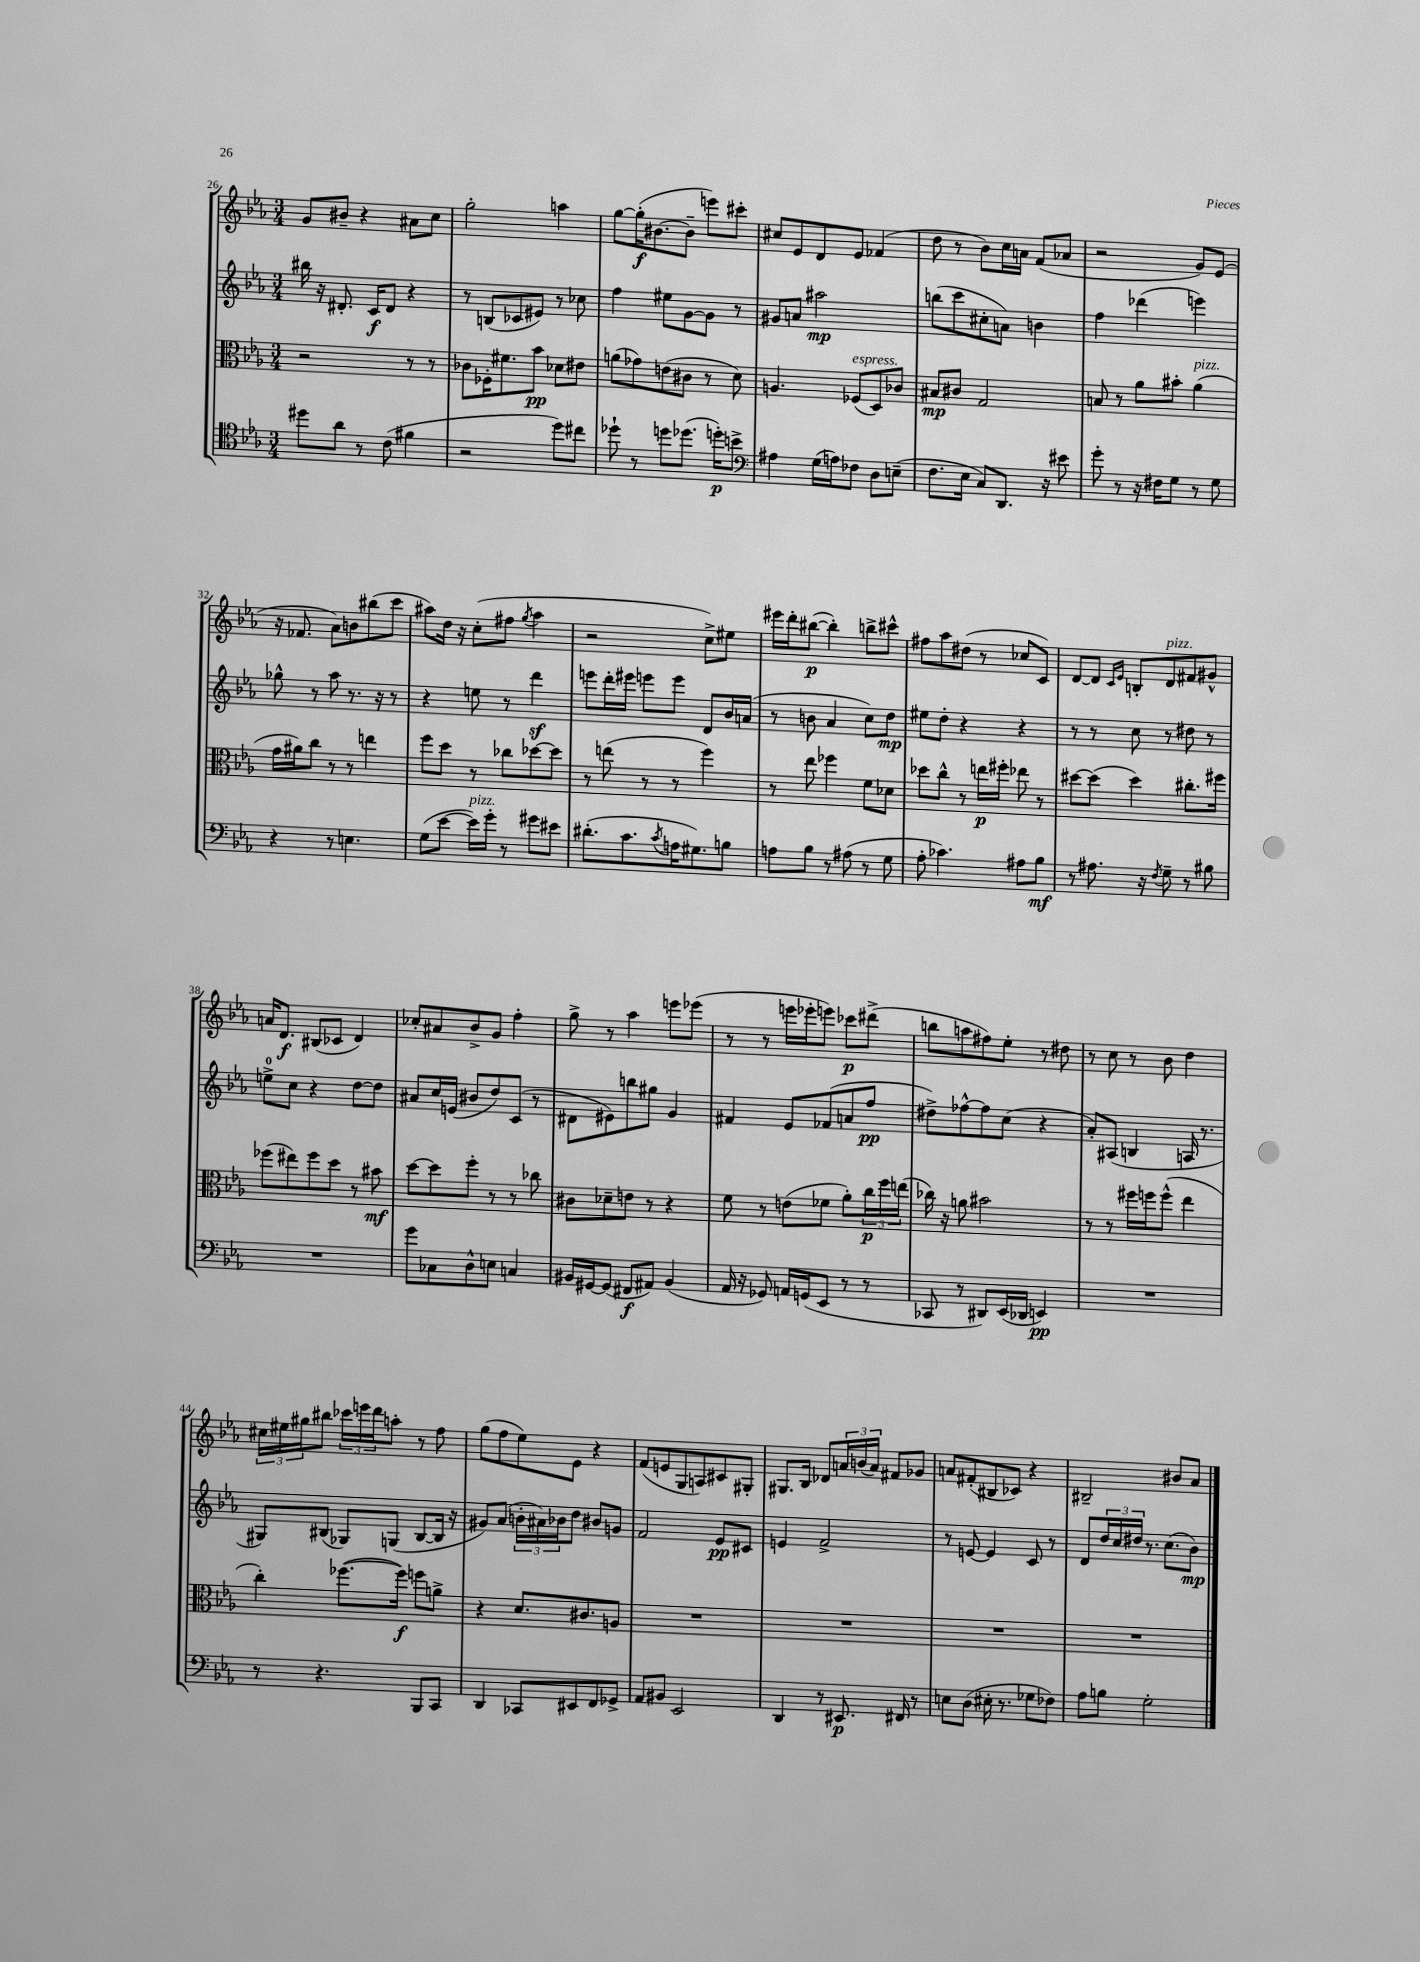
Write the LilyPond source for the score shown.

<<
\new StaffGroup <<
\new Staff = "s0" {
    \clef treble \key ees \major \numericTimeSignature \time 3/4
    g'8 bis'8-- r4 ais'8 c''8 |
    g''2-. a''4 |
    g''8~ g''16-.\f( bis'8.~ bis'8-- e'''8) cis'''8-. |
    cis''8 ees'8 d'8 ees'8 fes'4( |
    d''8 r8 bes'8) c''16 a'16 f'8( aes'8 |
    r2 g'8) ees'8( |
    r16 fes'8. aes'8) b'8 bis''8( c'''8 |
    ais''8) d''16 r16 c''8-.( fis''8 \acciaccatura { g''8 } ais''4 |
    r2 c''8->) eis''8 |
    eis'''16 d'''16-. bis''8~\p( bis''4-.) b''8-> cis'''8-^ |
    fis''8 aes''8 dis''8( r8 ces''8 c'8) |
    d'8~ d'8 \grace { c'16 ees'16 } b8-. d'8^\markup { \italic "pizz." } fis'8 gis'8-^ |
    a'16 d'8.\f bis8( ces'8 d'4) |
    ces''8-. ais'8 bes'8-> g'8 f''4-. |
    g''8-> r8 aes''4 e'''8 ees'''8( |
    r8 r8 e'''16 ees'''16-. e'''8) ces'''8\p dis'''8->( |
    b''8 a''8 fis''8) ees''8-. r8 dis''8 |
    r8 c''8 r8 bes'8 d''4 |
    \tuplet 3/2 { cis''16 eis''16 gis''16 } bis''8 \tuplet 3/2 { ces'''16 e'''16 d'''16 } a''8-. r8 f''8 |
    g''8( f''8 ees''8) ees'8 r4 |
    f'8( e'8 g8 a8) cis'8 gis8-. |
    gis8. bes16 des'8 \tuplet 3/2 { a'16 b'16( a'16) } fis'8 ges'8 |
    a'8 fis'8-.( bis8 ces'8) r4 |
    bis2-- bis'8 aes'8 \bar "|." |
}
\new Staff = "s1" {
    \clef treble \key ees \major \numericTimeSignature \time 3/4
    bis''16 r16 dis'8.-. c'16\f dis'8 r4 |
    r8 b8( ces'8 eis'8) r8 ces''8 |
    f''4 eis''8 g'8~ g'8 r8 |
    gis'8 a'8 ais''2\mp |
    b''8( c'''8 cis''8-. a'8) b'4 |
    f''4 des'''4( e'''4) |
    ges''8-^ r8 aes''8 r8. r16 r8 |
    r4 e''8 r8 d'''4\sf |
    e'''8 d'''16-. eis'''16 e'''8 e'''8 d'8 bes'16 a'16( |
    r8 b'8 aes'4 c''8) d''8\mp |
    eis''8 d''8-. r4 r4 |
    r8 r8 c''8 r8 dis''8 r8 |
    e''8-0-> c''8 r4 d''8~ d''8 |
    ais'8 c''16 e'16( bis'8 d''8) c'8( r8 |
    dis'8 eis'8) b''8 gis''8 g'4 |
    fis'4 ees'8 fes'8( a'8 f''8\pp |
    dis''8->) fes''8~-^ fes''8 c''8( r4 |
    aes'8-.) ais8( b4 a16 r8. |
    gis8) bis8( ges8) g8( bis8~ bis16 r16 |
    gis'8) aes'8( \tuplet 3/2 { b'16-. ais'16) bes'16 } d''8 bis'8 g'8 |
    f'2 ees'8\pp cis'8 |
    e'4 f'2-> |
    r8 e'8~ e'4 c'8 r8 |
    d'8 \tuplet 3/2 { d''16 c''16 dis''16 } r8. c''8.( bes'8\mp) \bar "|." |
}
\new Staff = "s2" {
    \clef alto \key ees \major \numericTimeSignature \time 3/4
    r2 r8 r8 |
    ces'8 fes16-. fis'8. bes'8\pp des'8 eis'8 |
    a'8( ges'8) e'8( cis'8 r8 d'8) |
    a4. fes8^\markup { \italic "espress." }( d8) ces'8 |
    bis8\mp cis'8 g2 |
    b8 r8 aes'8 bis'8-. aes'4^\markup { \italic "pizz." }( |
    g'16 ais'16) c''8 r8 r8 e''4 |
    f''8 d''8 r8 ces''8 des''8~ des''8 |
    r8 e''8( r8 r8 f''4) |
    r8 ees''8 fes''4 f'8 des'8 |
    des''8 c''8-^ r8 e''16\p fis''16-. ees''8 r8 |
    dis''8~ dis''8( dis''4) cis''8.-. fis''16 |
    fes''8( eis''8) fes''8 d''8 r8 bis'8\mf |
    d''8~ d''8 f''8-. r8 r8 ces''8 |
    cis'8 des'8-- e'8 r8 r4 |
    f'8 r8 e'8( fes'8 aes'8-.) \tuplet 3/2 { c''16\p f''16 e''16( } |
    ces''16) r16 a'8 bis'2 |
    r8 r8 fis''16 f''16 f''8-^( ees''4 |
    c''4-.) fes''8.~( fes''16\f) f''8 a'8-> |
    r4 d'8. cis'8. a8 |
    R2. |
    R2. |
    R2. |
    R2. \bar "|." |
}
\new Staff = "s3" {
    \clef tenor \key ees \major \numericTimeSignature \time 3/4
    dis''8 aes'8 r8 c'8( fis'4 |
    r2 d''8) cis''8 |
    des''8-! r8 d''8 des''8.( d''16-.\p) b'8-> |
    \clef bass ais4 g16( a16) fes8 d8 e8--( |
    f8. ees16 c8) d,8. r16 eis'8 |
    g'8-. r8 r16 fis16 g8 r8 g8 |
    r4 r8 e4. |
    g8( ees'8~ ees'16^\markup { \italic "pizz." }) g'16-. r8 gis'8 eis'8 |
    dis'8.-.( c'8. \acciaccatura { c'8 } a16 gis8.) b8 |
    a8 bes8 r8 ais8( r8 g8 |
    aes8-. ces'4.) ais8 bes8\mf |
    r8 ais8. r16 \acciaccatura { f8 } g8-- r8 bis8 |
    R2. |
    g'8 ces8 d8-^ e8 c4 |
    bis,16 gis,16~ gis,8( fis,8\f ais,8) bis,4( |
    aes,16 r16 ges,8) a,16 g,16( ees,8 r8 r8 |
    ces,8 r8 dis,8) ees,16( des,16 e,4\pp) |
    R2. |
    r8 r4. bes,,8 c,8 |
    d,4 ces,8 eis,8 f,8 ges,8-> |
    aes,8 bis,8 ees,2 |
    d,4 r8 eis,8.\p fis,16 r8 |
    e8 d8( eis16-. r8. ges8 fes8) |
    aes8 b8 g2-. \bar "|." |
}
>>
>>
\layout { \context { \Score currentBarNumber = #26 } }
